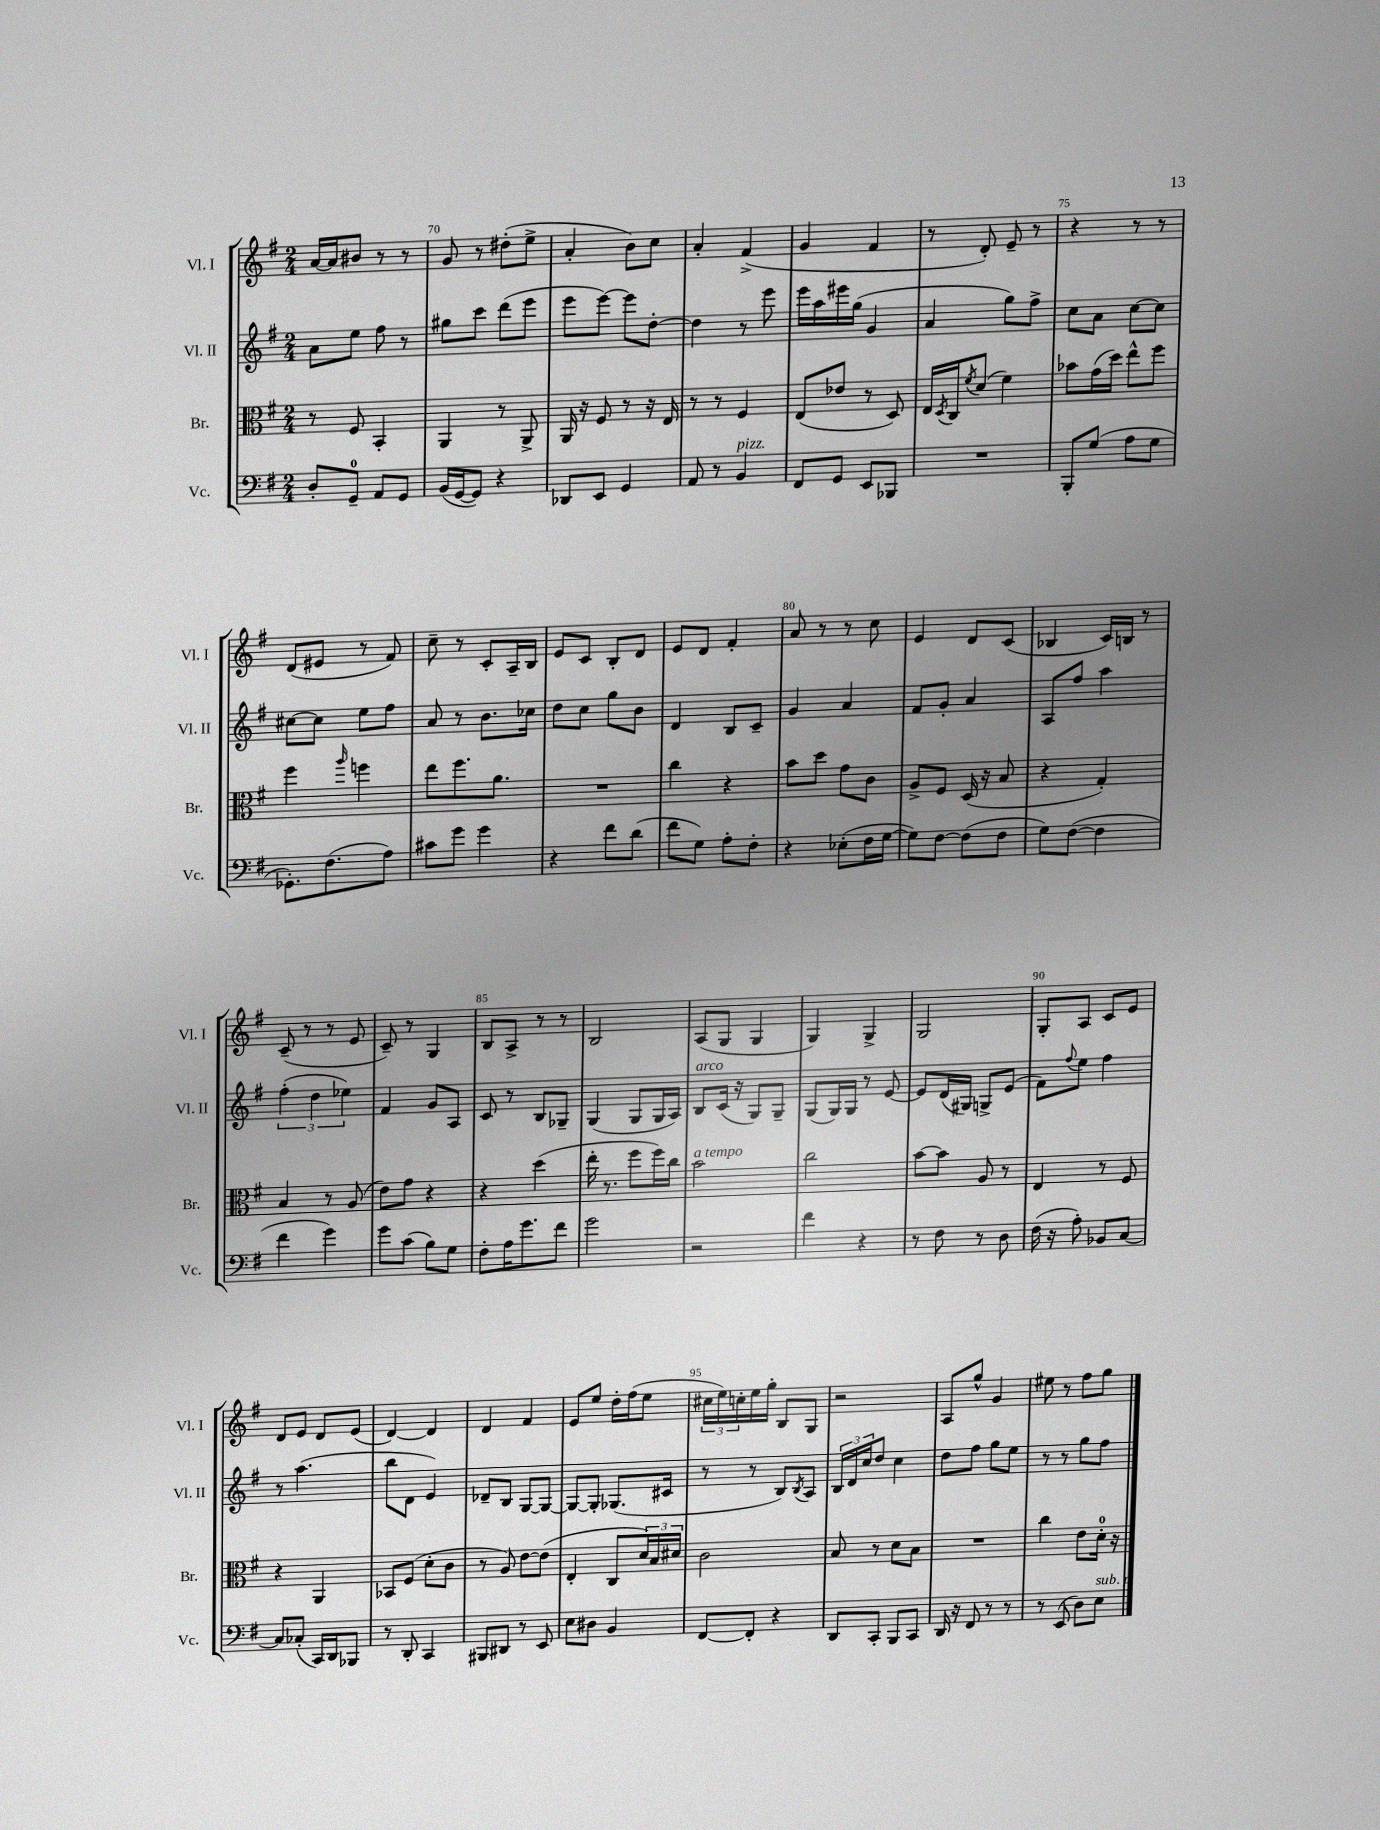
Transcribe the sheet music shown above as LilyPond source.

<<
\new StaffGroup <<
\new Staff = "s0" \with { instrumentName = "Vl. I" shortInstrumentName = "Vl. I" } {
    \clef treble \key g \major \numericTimeSignature \time 2/4
    a'16~ a'16 bis'8 r8 r8 |
    g'8 r8 dis''8-.( e''8-> |
    a'4-. b'8) c''8 |
    a'4-. fis'4->( |
    g'4 fis'4 |
    r8 d'8-.) e'8-- r8 |
    r4 r8 r8 |
    d'8( eis'8 r8 fis'8) |
    c''8-- r8 c'8-. a16-- b16 |
    e'8 c'8 b8-. d'8 |
    e'8 d'8 fis'4-. |
    a'8 r8 r8 c''8 |
    e'4 d'8 c'8( |
    bes4 c'16) b16 r8 |
    c'8--( r8 r8 e'8 |
    c'8--) r8 g4 |
    b8 a8-> r8 r8 |
    b2 |
    a8( g8 g4 |
    g4) g4-> |
    g2 |
    g8-. a8 c'8 e'8 |
    d'8 e'8 d'8 e'8( |
    d'4~) d'4 |
    d'4 fis'4 |
    e'8 e''8 d''16-. fis''16( e''8 |
    \tuplet 3/2 { cis''16 e''16) c''16-. } e''16 g''16-. b8 g8 |
    r2 |
    a8 g''8-^ g'4 |
    eis''8 r8 fis''8 g''8 \bar "|." |
}
\new Staff = "s1" \with { instrumentName = "Vl. II" shortInstrumentName = "Vl. II" } {
    \clef treble \key g \major \numericTimeSignature \time 2/4
    a'8 e''8 fis''8 r8 |
    gis''8 c'''8 d'''8( e'''8 |
    e'''8 e'''8~) e'''8 d''8~-. |
    d''4 r8 e'''8 |
    e'''16 a''16 eis'''16 g''16( g'4 |
    a'4 g''8) fis''8-> |
    c''8 a'8 c''8~ c''8 |
    cis''8~ cis''8 e''8 fis''8 |
    a'8 r8 b'8. ces''16 |
    d''8 c''8 g''8 b'8 |
    d'4 b8 c'8-- |
    g'4 a'4 |
    fis'8 g'8-. a'4 |
    a8 fis''8 a''4 |
    \tuplet 3/2 { fis''4-.( d''4 ees''4) } |
    fis'4 g'8 a8 |
    c'8 r8 b8 ges8-- |
    g4( g8 g16 a16) |
    b8^\markup { \italic "arco" } c'16( r16 g8) g8-- |
    g8( g16) g16 r8 e'8~ |
    e'8 d'16( gis16) g8-> e'8( |
    fis'8) \appoggiatura { fis''8 } e''8 fis''4 |
    r8 a''4.( |
    b''8 d'8 e'4) |
    des'8-- b8 g8~ g8~ |
    g8~ g8-. ges8.( cis'16 |
    r8 r8 b8) \acciaccatura { b8 } a8 |
    \tuplet 3/2 { b16 d'16 c''16 } d''8 c''4 |
    d''8 fis''8 g''8 e''8 |
    r8 r8 g''8 fis''8 \bar "|." |
}
\new Staff = "s2" \with { instrumentName = "Br." shortInstrumentName = "Br." } {
    \clef alto \key g \major \numericTimeSignature \time 2/4
    r8 fis8 b,4-. |
    a,4 r8 a,8-> |
    a,16 r16 fis8 r8 r16 e16 |
    r8 r8 fis4 |
    e8( ees'8 r8 d8) |
    e16 \acciaccatura { d8 } c16 \acciaccatura { fis'8 } d'8( fis'4) |
    bes'8 g'16( d''16) e''8-^ fis''8 |
    fis''4 \grace { a''16 } f''4 |
    e''8 fis''8. a'8. |
    R2 |
    c''4 r4 |
    b'8 d''8 g'8 c'8 |
    a8-> fis8 d16( r16 b8 |
    r4 g4-.) |
    b4 r8 a8( |
    e'8) g'8 r4 |
    r4 d''4( |
    e''16-. r8. fis''8 fis''16) c''16 |
    b'2^\markup { \italic "a tempo" } |
    c''2 |
    b'8~ b'8 a8 r8 |
    e4 r8 fis8 |
    r4 a,4 |
    bes,8 fis8( d'8-. c'8 |
    r8 a8) e'8~ e'8( |
    e4-. c8 \tuplet 3/2 { d'16) b16 dis'16 } |
    c'2 |
    b8 r8 d'8 b8 |
    R2 |
    c''4 e'8 d'16-0-. r16 \bar "|." |
}
\new Staff = "s3" \with { instrumentName = "Vc." shortInstrumentName = "Vc." } {
    \clef bass \key g \major \numericTimeSignature \time 2/4
    d8-. g,8-0-- a,8 g,8 |
    b,16( g,16~ g,8) r4 |
    des,8 e,8 g,4 |
    a,8 r8 b,4^\markup { \italic "pizz." } |
    fis,8 g,8 e,8 bes,,8 |
    R2 |
    b,,8-. g8( a8 g8 |
    ges,8.-.) fis8.( a8) |
    cis'8 g'8 g'4 |
    r4 fis'8 d'8( |
    fis'8 g8) a8-. fis8-. |
    r4 ees8-.( fis16 g16~ |
    g8) fis8~ fis8( fis8 |
    g8) fis8~( fis4 |
    fis'4 g'4) |
    g'8 c'8( b8) g8 |
    fis8-. a16 g'8. fis'8 |
    g'2 |
    r2 |
    fis'4 r4 |
    r8 fis8 r8 d8 |
    fis16( r16 a8-.) bes,8 c8~ |
    c8 ces8-.( c,16) d,16 bes,,8 |
    r8 d,8-. c,4 |
    bis,,8 dis,8 r8 e,8 |
    e8 dis8 b,4 |
    fis,8~ fis,8-. r4 |
    d,8 c,8-. b,,8 c,8 |
    d,16 r16 fis,8 r8 r8 |
    r8 e,8( d8) e8^\markup { \italic "sub. p" } \bar "|." |
}
>>
>>
\layout { \context { \Score currentBarNumber = #69 \override BarNumber.break-visibility = ##(#f #t #t) barNumberVisibility = #(every-nth-bar-number-visible 5) } }
